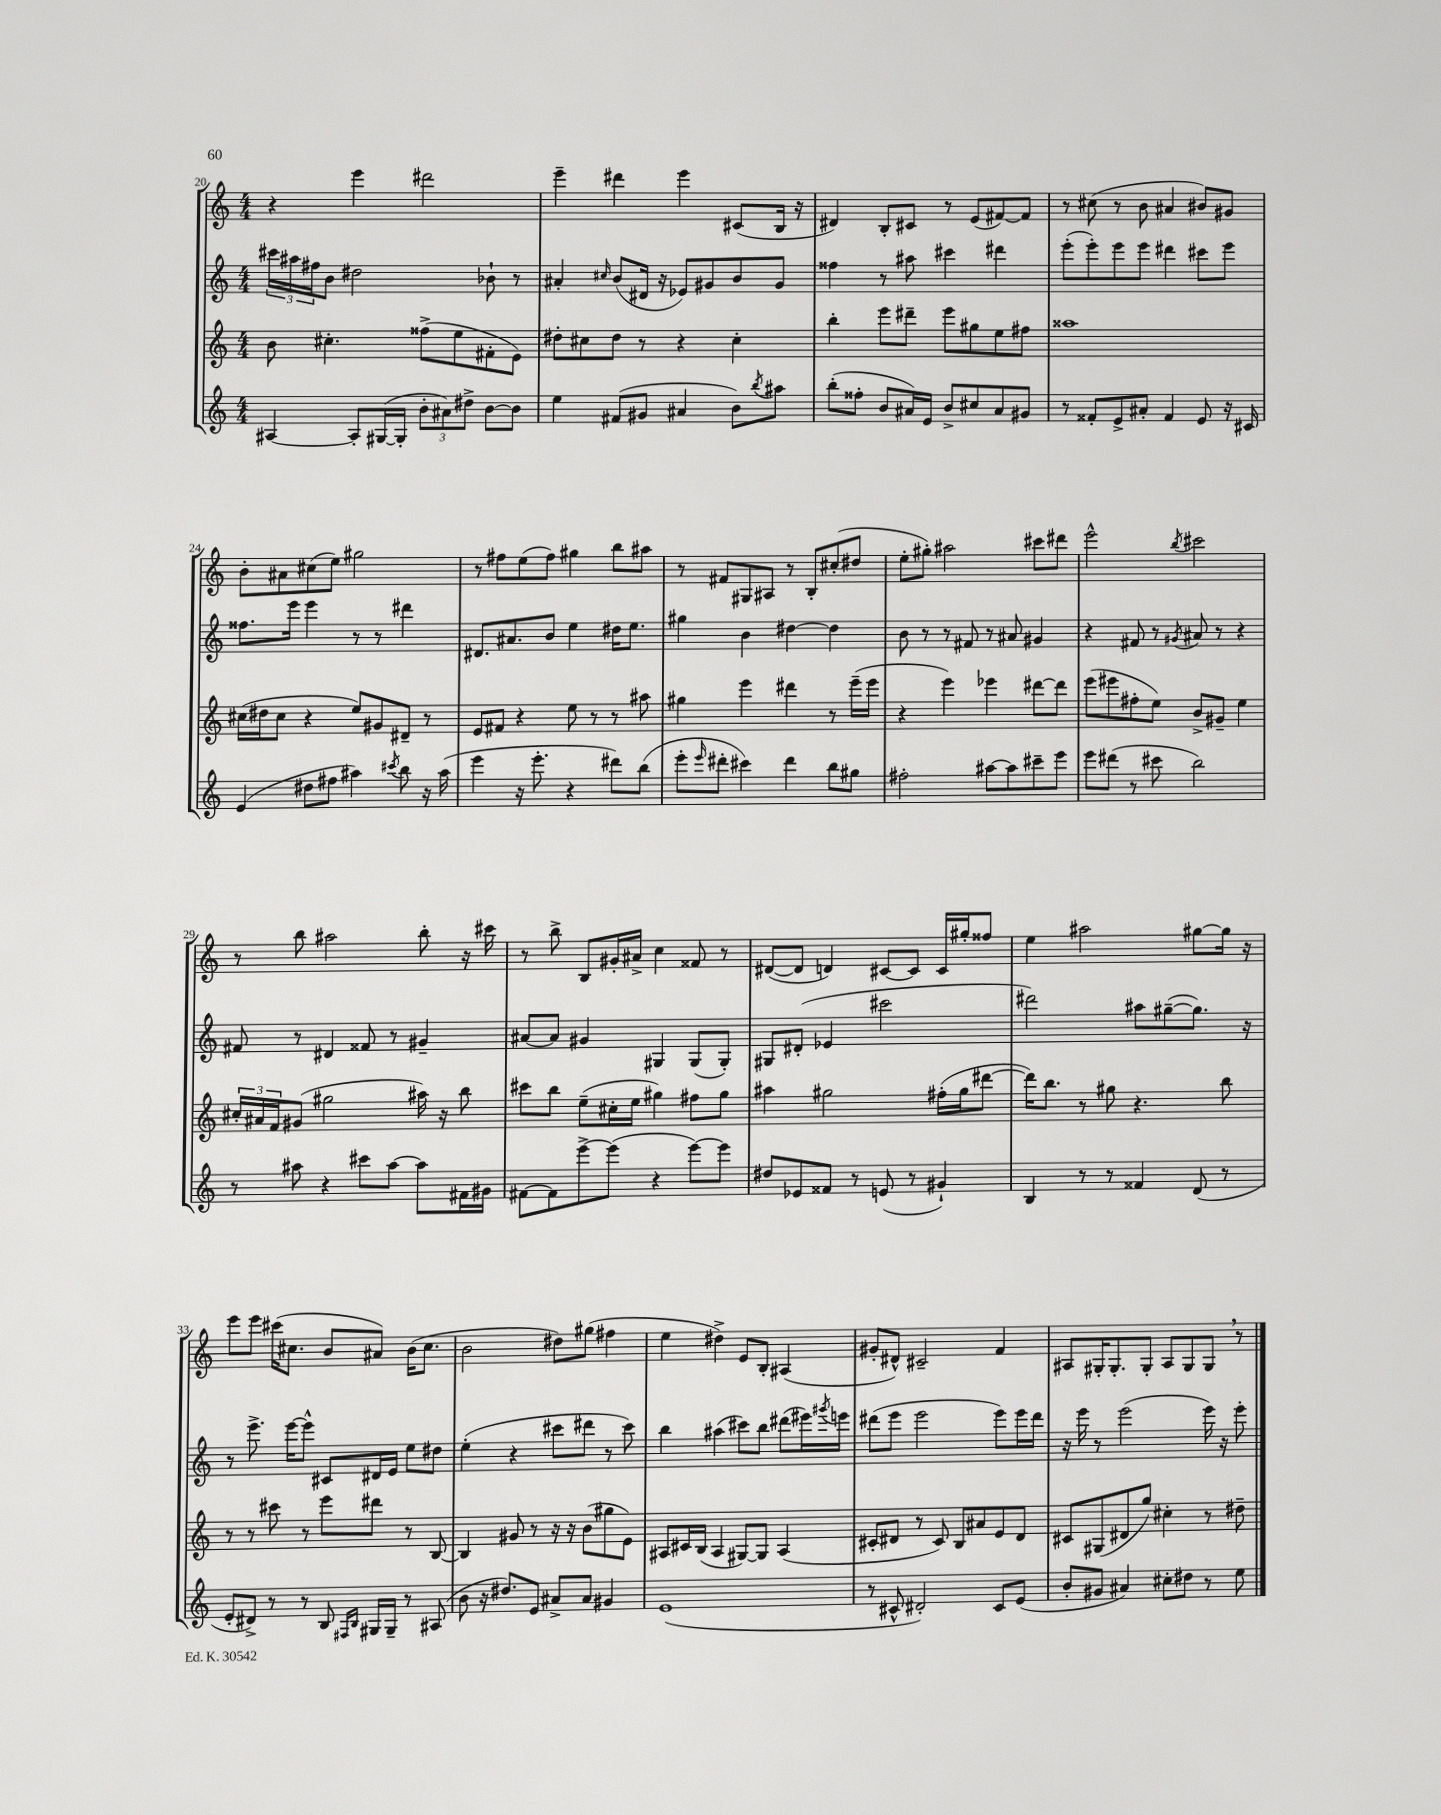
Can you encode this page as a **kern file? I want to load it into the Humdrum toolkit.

**kern	**kern	**kern	**kern
*part4	*part3	*part2	*part1
*staff4	*staff3	*staff2	*staff1
*clefG2	*clefG2	*clefG2	*clefG2
*k[]	*k[]	*k[]	*k[]
*M4/4	*M4/4	*M4/4	*M4/4
=20	=20	=20	=20
[4A#X/	8b\	24ccc#X\LL	4r
.	.	24aa#X\	.
.	.	24ff#X\J	.
.	4.cc#X'\	8b\J	.
8A#'/L]	.	2dd#X\	4eee\
([16G#X/L	.	.	.
16G#'/JJ]	.	.	.
12b'\L	(8ff##X^\L	.	2ddd#X\
12a#X\)	.	.	.
.	8ee\	.	.
12dd#X^\J	.	.	.
[8b\L	8f#X'\	8b-X`\	.
8b\J]	8e\J)	8r	.
=21	=21	=21	=21
4ee\	8dd#X'\L	4a#X'/	4eee~\
.	8cc#X\	.	.
.	.	16qqcc#X/	.
(8f#X/L	8dd#\J	(8b/L	4ddd#X\
8g#X/J	8r	16d#X/Jk	.
.	.	16r	.
4a#X/	4r	8e-X/L)	4eee\
.	.	8g#X/	.
8b\L)	4cc#'\	8b/	(8c#X/L
8qbb/	.	.	.
8aa#X\J	.	8g#/J	16B/Jk
.	.	.	16r
=22	=22	=22	=22
(8bb'\L	4bb'\	4ff##X\	4d#X/)
8ff##X'\J	.	.	.
8b/L	8eee\L	8r	8B'/L
16a#X/L)	8ddd#X~\J	8aa#X\	8c#X/J
16e/JJ	.	.	.
8b^/L	8eee\L	4ccc#X\	8r
8cc#X/	8gg#X\	.	(8e/L
8a#/	8ee\	4ddd#X\	[8f#X/)
8g#X/J	8ff#X\J	.	8f#/J]
=23	=23	=23	=23
8r	1aa##X	(8eee'\L	8r
8f##X'/L	.	8eee'\)	(8cc#X\
8e^/	.	8eee\	8r
8a#X'/J	.	8eee\J	8b\
4f##/	.	4ddd#X\	4a#X/
8e/	.	8ccc#X\L	8b#X/L)
16r	.	8eee\J	8g#X/J
16c#X/	.	.	.
!!LO:LB:g=z
=24	=24	=24	=24
(4e/	(16cc#X\LL	8.ff##X\L	8b'\L
.	16dd#X\J	.	.
.	8cc#\J	.	8a#X\
.	.	16eee\Jk	.
8dd#X\L	4r	4eee\	(8cc#X\
8ff#X\J	.	.	8ee\J)
4aa#X\)	8ee/L)	8r	2gg#X\
.	8g#X/	8r	.
8qccc#X/	.	.	.
8bb\	8d#X~/J	4ddd#X\	.
16r	8r	.	.
(16aa#\	.	.	.
=25	=25	=25	=25
4eee\	8e/L	8.d#X/L	8r
.	8f#X/J	.	8ff#X\L
.	.	8.a#X/	.
16r	4r	.	(8ee\
8.eee'\	.	.	.
.	.	8b/J	8ff#\J)
4r	8ee\	4ee\	4gg#X\
.	8r	.	.
8ddd#X\L)	8r	16dd#X\KL	8bb\L
.	.	8.ee\J	.
(8bb\J	8aa#X\	.	8aa#X\J
=26	=26	=26	=26
8eee'\L	4gg#X\	4gg#X\	8r
16qqeee/	.	.	.
8ddd#X'\J	.	.	8f#X/L
4ccc#X\)	4eee\	4b\	8G#X/
.	.	.	8A#X/J
4ddd#\	4ddd#X\	[4dd#X\	8r
.	.	.	8B'/L
8bb\L	8r	4dd#\]	(8cc#X'/
8gg#X\J	(16eee~\LL	.	8dd#X/J
.	16eee\JJ	.	.
=27	=27	=27	=27
2ff#X'\	4r	8b\	8ee'\L
.	.	8r	8gg#X'\J)
.	4eee\)	8r	2aa#X\
.	.	8f#X/	.
[8aa#X\L	4eee-X\	8r	.
8aa#\]	.	8a#X/	.
8ccc#X~\	[8ddd#X\L	4g#X/	8ccc#X\L
8eee\J	8ddd#\J]	.	8ddd#X\J
=28	=28	=28	=28
8eee\L	(8eee\L	4r	2eee^^\
(8ddd#X\J	8eee#X\	.	.
8r	8ff#X'\	8f#X/	.
8ccc#X\	8ee\J)	8r	.
.	.	8qg#X/	8qbb/
2bb\)	8b^/L	8a#X/	2ccc#X\
.	8g#X~/J	8r	.
.	4ee\	4r	.
!!LO:LB:g=z
=29	=29	=29	=29
8r	24cc#X'/LL	8f#X/	8r
.	24a#X/	.	.
.	24f/J	.	.
8aa#X\	(8g#X/J	8r	8bb\
4r	2gg#X\	4d#X/	2aa#X\
8ccc#X\L	.	8f##X/	.
[8aa#\J	.	8r	.
8aa#\L]	16aa#X\)	4g#X~/	8bb'\
.	16r	.	.
16f#X\L	8bb\	.	16r
16g#X\JJ	.	.	16ccc#X\
=30	=30	=30	=30
[8f#X\L	8ccc#X\L	[8a#X/L	8r
8f#\]	8bb\J	8a#/J]	8bb^\
[8eee^\	(8ee~\L	4g#X/	8B/L
(8eee\J]	16cc#X'\L	.	16g#X'/L
.	16ee\JJ	.	16a#X^/JJ
4r	4gg#X\)	4G#X/	4cc\
[8eee\L)	8ff#X\L	(8G#/L	8f##X/
8eee\J]	8gg#\J	8G#'/J)	8r
=31	=31	=31	=31
8dd#X/L	4aa#X\	8G#X/L	([8d#X/L
8e-X/	.	(8d#X'/J	8d#/J]
8f##X/J	2gg#X\	4e-X/	4dn/)
8r	.	.	.
(8en/	.	2ccc#X\	[8c#X/L
8r	.	.	8c#/J]
4g#X`/)	(16ff#X'\LL	.	16c#/LL
.	16gg#\J	.	16gg#X'/J
.	[8ddd#X\J	.	8ff##X/J
=32	=32	=32	=32
4B/	16ddd#\KL])	2ddd#X\)	4ee\
.	8.bb\J	.	.
8r	8r	.	2aa#X\
8r	8gg#X\	.	.
4f##X/	4.r	8aa#X\L	.
.	.	([8gg#X~\	.
(8d/	.	8.gg#\J])	[8gg#X\L
8r	8bb\	.	16gg#\Jk]
.	.	16r	16r
!!LO:LB:g=z
=33	=33	=33	=33
8e'/L	8r	8r	8eee\L
8d#X^/J)	8r	8.eee^\	8eee\J
8r	8ccc#X\	.	(16ccc#X\KL
.	.	[16eee\KL	8.cc#X\J
8r	8r	8eee^^\J]	.
8B/	8eee\L	8c#X/L	8b/L
16qqF#X/LL	.	.	.
16qqB/JJ	.	.	.
16G#X/LL	8ddd#X\J	16d#X/L	8a#X/J)
16G#~/JJ	.	16e/JJ	.
8r	8r	8ee\L	(16b\KL
.	.	.	8.cc#\J
(8A#X/	[8B/	8dd#X\J	.
=34	=34	=34	=34
8b\	4B/]	(4ee'\	2b\
16r	.	.	.
8.dd#X/L)	.	.	.
.	8g#X/	4r	.
8e/J	8r	.	.
8a#X^/L	16r	8ccc#X\L	8dd#X\L)
.	16r	.	.
8a#/J	(8b\L	8ddd#X\J	(8gg#X\J
4g#X/	8gg#X\	8r	4ff#X\
.	8e\J)	8ccc#\)	.
=35	=35	=35	=35
(1e	8A#X/L	4bb\	4ee\
.	16c#X/L	.	.
.	(16B/JJ	.	.
.	4A#/	(4aa#X\	4dd#X^\)
.	[8G#X/L)	8ccc#X\L)	8e/L
.	8G#/J]	8bb\J	8B'/J
.	(4A#/	(8ddd#X\L	(4A#X/
.	.	16eee#X\L)	.
.	.	8qggg#X/	.
.	.	16eeen\JJ	.
=36	=36	=36	=36
8r	8c#X'/L	(8ddd#X\L	8g#X'/L
8c#X^^/	8d#X/J	8eee\J	8d#X^^/J)
2d#X'/)	8r	2eee\	2c#X~/
.	8c#/)	.	.
.	8B/L	.	.
.	8a#X/	.	.
8c#/L	8e/	8eee\L)	4f/
(8e/J	8d#/J	16eee\L	.
.	.	16ddd#\JJ	.
=37	=37	=37	=37
8b'/L	8c#X/L	16r	8A#X/L
.	.	16eee\	.
8g#X/J	(8G#X/	8r	16G#X'/K
.	.	.	8.G#'/
4a#X/)	8d#X/	(2eee\	.
.	8gg/J)	.	8G#'/J
8cc#X'\L	4cc#X'\	.	8A#/L
8dd#X\J	.	.	8G#/
8r	8r	16eee\)	8G#,/J
.	.	16r	.
8ee\	8dd#X~\	8eee'\	8r
==	==	==	==
*-	*-	*-	*-
